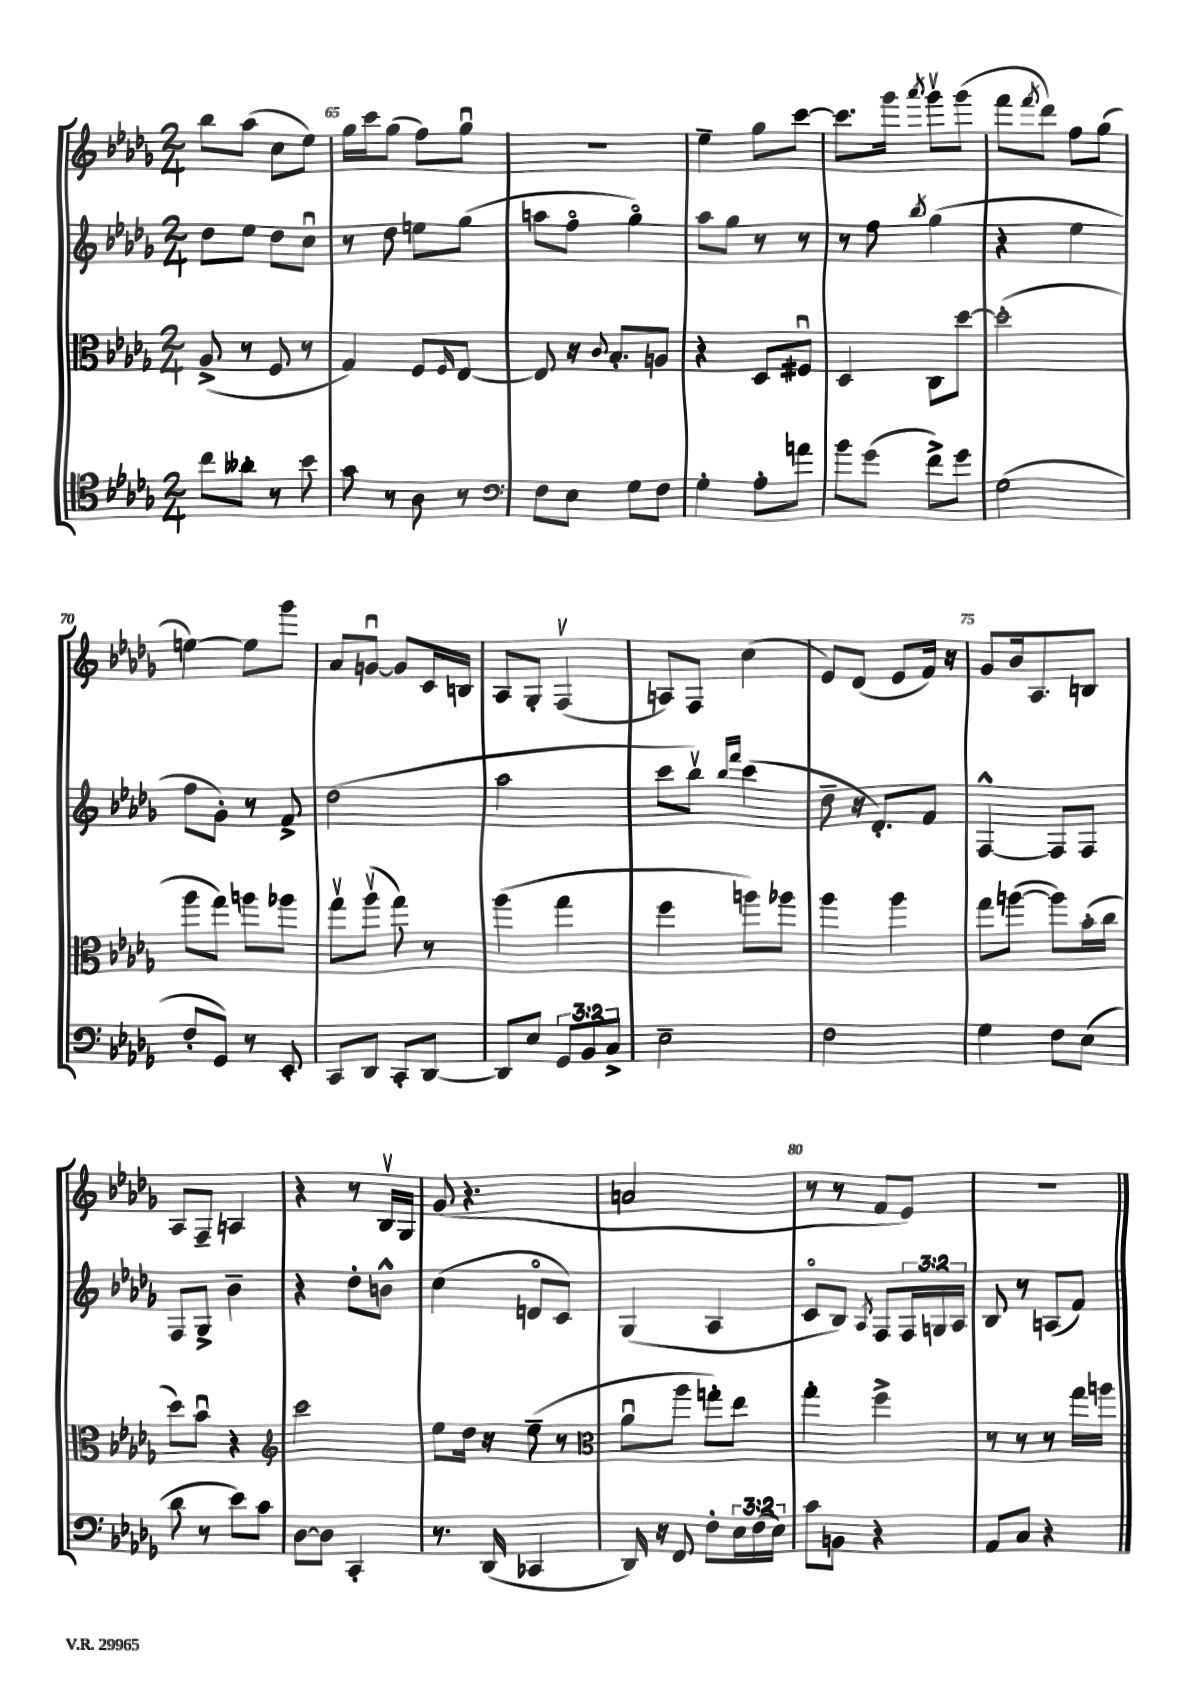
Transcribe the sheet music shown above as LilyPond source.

<<
\new StaffGroup <<
\new Staff = "s0" {
    \clef treble \key des \major \numericTimeSignature \time 2/4
    bes''8 aes''8( c''8 ees''8) |
    ges''16 c'''16 ges''8( f''8) ges''8\downbow |
    r2 |
    ees''4-- ges''8 c'''8~ |
    c'''8. ges'''16 \acciaccatura { aes'''8 } ges'''8\upbow ges'''8( |
    f'''8 \acciaccatura { f'''8 } des'''8) f''8 ges''8( |
    e''4~) e''8 ges'''8 |
    aes'8 g'8~\downbow g'8 c'16 b16 |
    aes8 ges8-. f4\upbow( |
    a8) f8 c''4( |
    ees'8) des'8( ees'8 f'16) r16 |
    ges'8 bes'16 aes8. b8 |
    aes8 f8-- a4 |
    r4 r8 bes16\upbow ges16 |
    ges'8( r4. |
    a'2 |
    r8 r8 f'8 ees'8) |
    R2 \bar "|." |
}
\new Staff = "s1" {
    \clef treble \key des \major \numericTimeSignature \time 2/4 \override Staff.TupletNumber.text = #tuplet-number::calc-fraction-text
    des''8 ees''8 des''8 c''8\downbow |
    r8 des''8 e''8 ges''8( |
    a''8 f''8\flageolet ges''4\flageolet) |
    aes''8 ges''8 r8 r8 |
    r8 f''8 \acciaccatura { bes''8 } ges''4( |
    r4 ees''4 |
    f''8 ges'8-.) r8 f'8-> |
    des''2( |
    aes''2 |
    c'''8 bes''8\upbow) \grace { bes''16 f'''16 } c'''4( |
    des''8-- r16 des'8.-.) f'8 |
    f4~-^ f8 f8 |
    f8 ges8-> bes'4-- |
    r4 des''8-. b'8-^ |
    c''4( d'8\flageolet c'8) |
    ges4( aes4 |
    c'8\flageolet bes8) \acciaccatura { aes8 } f8 \tuplet 3/2 { f16 g16 aes16 } |
    bes8 r8 a8( f'8) \bar "|." |
}
\new Staff = "s2" {
    \clef alto \key des \major \numericTimeSignature \time 2/4
    aes8->( r8 f8 r8 |
    ges4) f8 \grace { f16 } ees8~ |
    ees8 r16 \appoggiatura { c'8 } bes8.-. a8 |
    r4 des8 fis8\downbow |
    des4 c8 des''8~ |
    des''2-.( |
    aes''8 ges''8) a''8 aes''8 |
    ges''8\upbow aes''8\upbow( ges''8) r8 |
    aes''4( ges''4 |
    f''4 a''8) aes''8 |
    aes''4 aes''4 |
    ges''8 a''8~( a''8) bes'16-.( c''16 |
    des''8) bes'8\downbow r4 |
    \clef treble c'''2 |
    ees''8 des''16 r16 ees''8--( r8 |
    \clef alto aes'8\downbow aes''8 g''8-.) ees''8 |
    ges''4-. f''4-> |
    r8 r8 r8 ges''16 a''16 \bar "|." |
}
\new Staff = "s3" {
    \clef tenor \key des \major \numericTimeSignature \time 2/4 \override Staff.TupletNumber.text = #tuplet-number::calc-fraction-text
    c''8 aeses'8-. r8 bes'8 |
    ges'8 r8 aes8 r8 |
    \clef bass f8 ees8 ges8 f8 |
    ges4-. aes8-. a'8 |
    bes'8 ges'8( f'8->) ges'8 |
    ges2( |
    f8-. ges,8) r8 ees,8-. |
    c,8 des,8 c,8-. des,8~ |
    des,8 ees8 \tuplet 3/2 { ges,8 bes,8 c8-> } |
    ees2-- |
    f2 |
    ges4 f8 ees8( |
    des'8 r8 ees'8) c'8 |
    des8~ des8 c,4-. |
    r8. des,16( ces,4 |
    des,16) r16 f,8 f8-. \tuplet 3/2 { ees16 f16( ees16) } |
    c'8 b,8 r4 |
    aes,8 c8 r4 \bar "|." |
}
>>
>>
\layout { \context { \Score currentBarNumber = #64 \override BarNumber.break-visibility = ##(#f #t #t) barNumberVisibility = #(every-nth-bar-number-visible 5) } }
